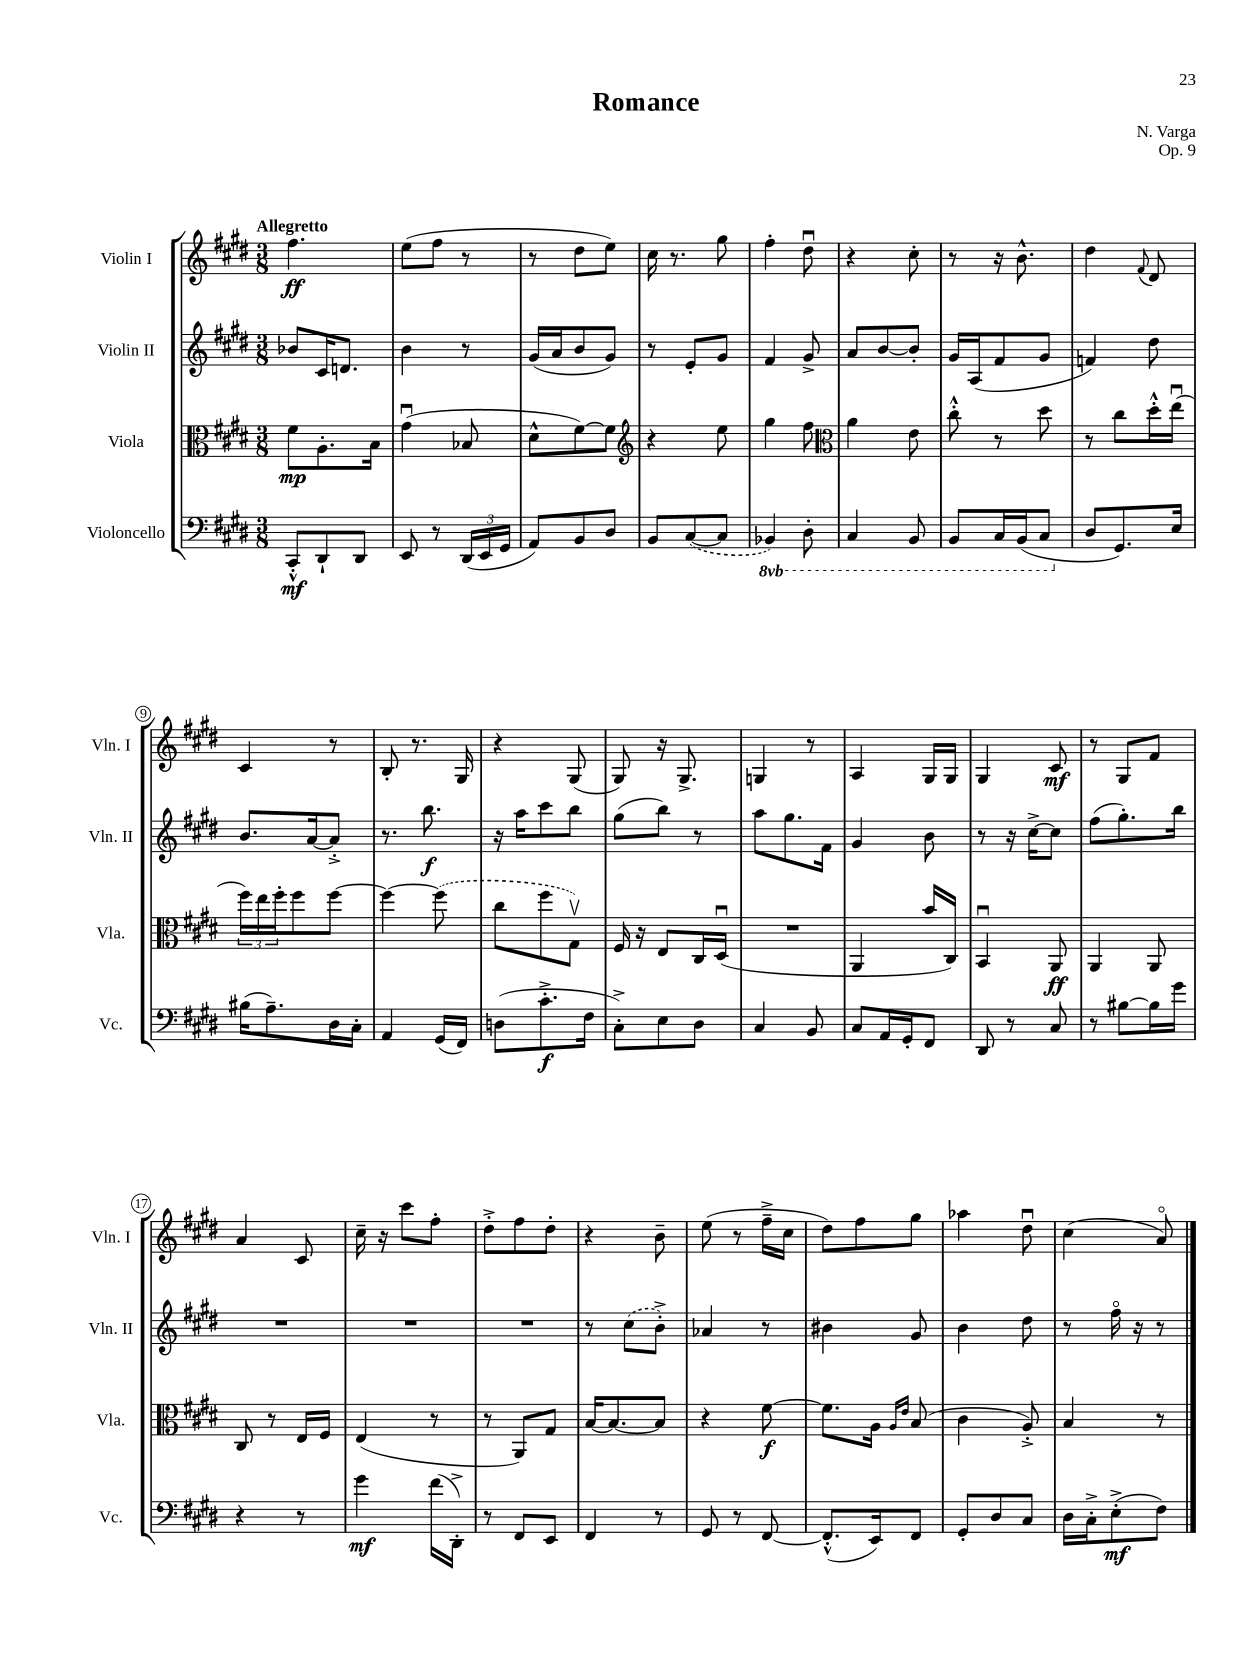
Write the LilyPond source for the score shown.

\header { title = "Romance" composer = "N. Varga" opus = "Op. 9" }
<<
\new StaffGroup <<
\new Staff = "s0" \with { instrumentName = "Violin I" shortInstrumentName = "Vln. I" } {
    \clef treble \key e \major \numericTimeSignature \time 3/8 \tempo "Allegretto"
    fis''4.\ff |
    e''8( fis''8 r8 |
    r8 dis''8 e''8) |
    cis''16 r8. gis''8 |
    fis''4-. dis''8\downbow |
    r4 cis''8-. |
    r8 r16 b'8.-^ |
    dis''4 \appoggiatura { fis'8 } dis'8 |
    cis'4 r8 |
    b8-. r8. gis16 |
    r4 gis8( |
    gis8) r16 gis8.-> |
    g4 r8 |
    a4 gis16 gis16 |
    gis4 cis'8\mf |
    r8 gis8 fis'8 |
    a'4 cis'8 |
    cis''16-- r16 cis'''8 fis''8-. |
    dis''8-.-> fis''8 dis''8-. |
    r4 b'8-- |
    e''8( r8 fis''16---> cis''16 |
    dis''8) fis''8 gis''8 |
    aes''4 dis''8\downbow |
    cis''4( a'8\flageolet) \bar "|." |
}
\new Staff = "s1" \with { instrumentName = "Violin II" shortInstrumentName = "Vln. II" } {
    \clef treble \key e \major \numericTimeSignature \time 3/8
    bes'8 cis'16 d'8. |
    b'4 r8 |
    gis'16( a'16 b'8 gis'8) |
    r8 e'8-. gis'8 |
    fis'4 gis'8-> |
    a'8 b'8~ b'8-. |
    gis'16 a16( fis'8 gis'8 |
    f'4) dis''8 |
    b'8. a'16~ a'8-.-> |
    r8. b''8.\f |
    r16 a''16 cis'''8 b''8 |
    gis''8( b''8) r8 |
    a''8 gis''8. fis'16 |
    gis'4 b'8 |
    r8 r16 cis''16~-> cis''8 |
    fis''8( gis''8.-.) b''16 |
    R4. |
    R4. |
    R4. |
    r8 \once \slurDashed cis''8( b'8-.->) |
    aes'4 r8 |
    bis'4 gis'8 |
    b'4 dis''8 |
    r8 fis''16\flageolet r16 r8 \bar "|." |
}
\new Staff = "s2" \with { instrumentName = "Viola" shortInstrumentName = "Vla." } {
    \clef alto \key e \major \numericTimeSignature \time 3/8
    fis'8\mp a8.-. b16 |
    gis'4\downbow( bes8 |
    dis'8-^ fis'8~) fis'8 |
    \clef treble r4 e''8 |
    gis''4 fis''8 |
    \clef alto a'4 e'8 |
    cis''8-.-^ r8 dis''8 |
    r8 cis''8 dis''16-.-^ e''16\downbow( |
    \tuplet 3/2 { fis''16) e''16 fis''16-. } fis''8 fis''8~ |
    fis''4~ \once \slurDashed fis''8( |
    cis''8 fis''8 gis8\upbow) |
    fis16 r16 e8 cis16 dis16\downbow( |
    R4. |
    a,4 b'16 cis16) |
    b,4\downbow a,8\ff |
    a,4 a,8 |
    cis8 r8 e16 fis16 |
    e4( r8 |
    r8 a,8) gis8 |
    b16~ b8.~ b8 |
    r4 fis'8~\f |
    fis'8. a16 \grace { a16 e'16 } b8( |
    cis'4 a8-.->) |
    b4 r8 \bar "|." |
}
\new Staff = "s3" \with { instrumentName = "Violoncello" shortInstrumentName = "Vc." } {
    \clef bass \key e \major \numericTimeSignature \time 3/8 \set Staff.ottavationMarkups = #ottavation-simple-ordinals
    cis,8-.-^\mf dis,8-! dis,8 |
    e,8 r8 \tuplet 3/2 { dis,16( e,16 gis,16 } |
    a,8) b,8 dis8 |
    b,8 \once \slurDashed cis8~( cis8 |
    \ottava #-1 bes,,4) dis,8-. |
    cis,4 b,,8 |
    b,,8 cis,16 b,,16( cis,8 \ottava #0 |
    dis8 gis,8.) e16 |
    bis16( a8.--) dis16 cis16-. |
    a,4 gis,16( fis,16) |
    d8( cis'8.-.->\f fis16 |
    cis8-.->) e8 dis8 |
    cis4 b,8 |
    cis8 a,16 gis,16-. fis,8 |
    dis,8 r8 cis8 |
    r8 bis8~ bis16 gis'16 |
    r4 r8 |
    gis'4\mf fis'16( dis,16-.->) |
    r8 fis,8 e,8 |
    fis,4 r8 |
    gis,8 r8 fis,8~ |
    fis,8.-.-^( e,16) fis,8 |
    gis,8-. dis8 cis8 |
    dis16 cis16-.-> e8-.->\mf( fis8) \bar "|." |
}
>>
>>
\layout { \context { \Score \override BarNumber.stencil = #(make-stencil-circler 0.1 0.3 ly:text-interface::print) } }
